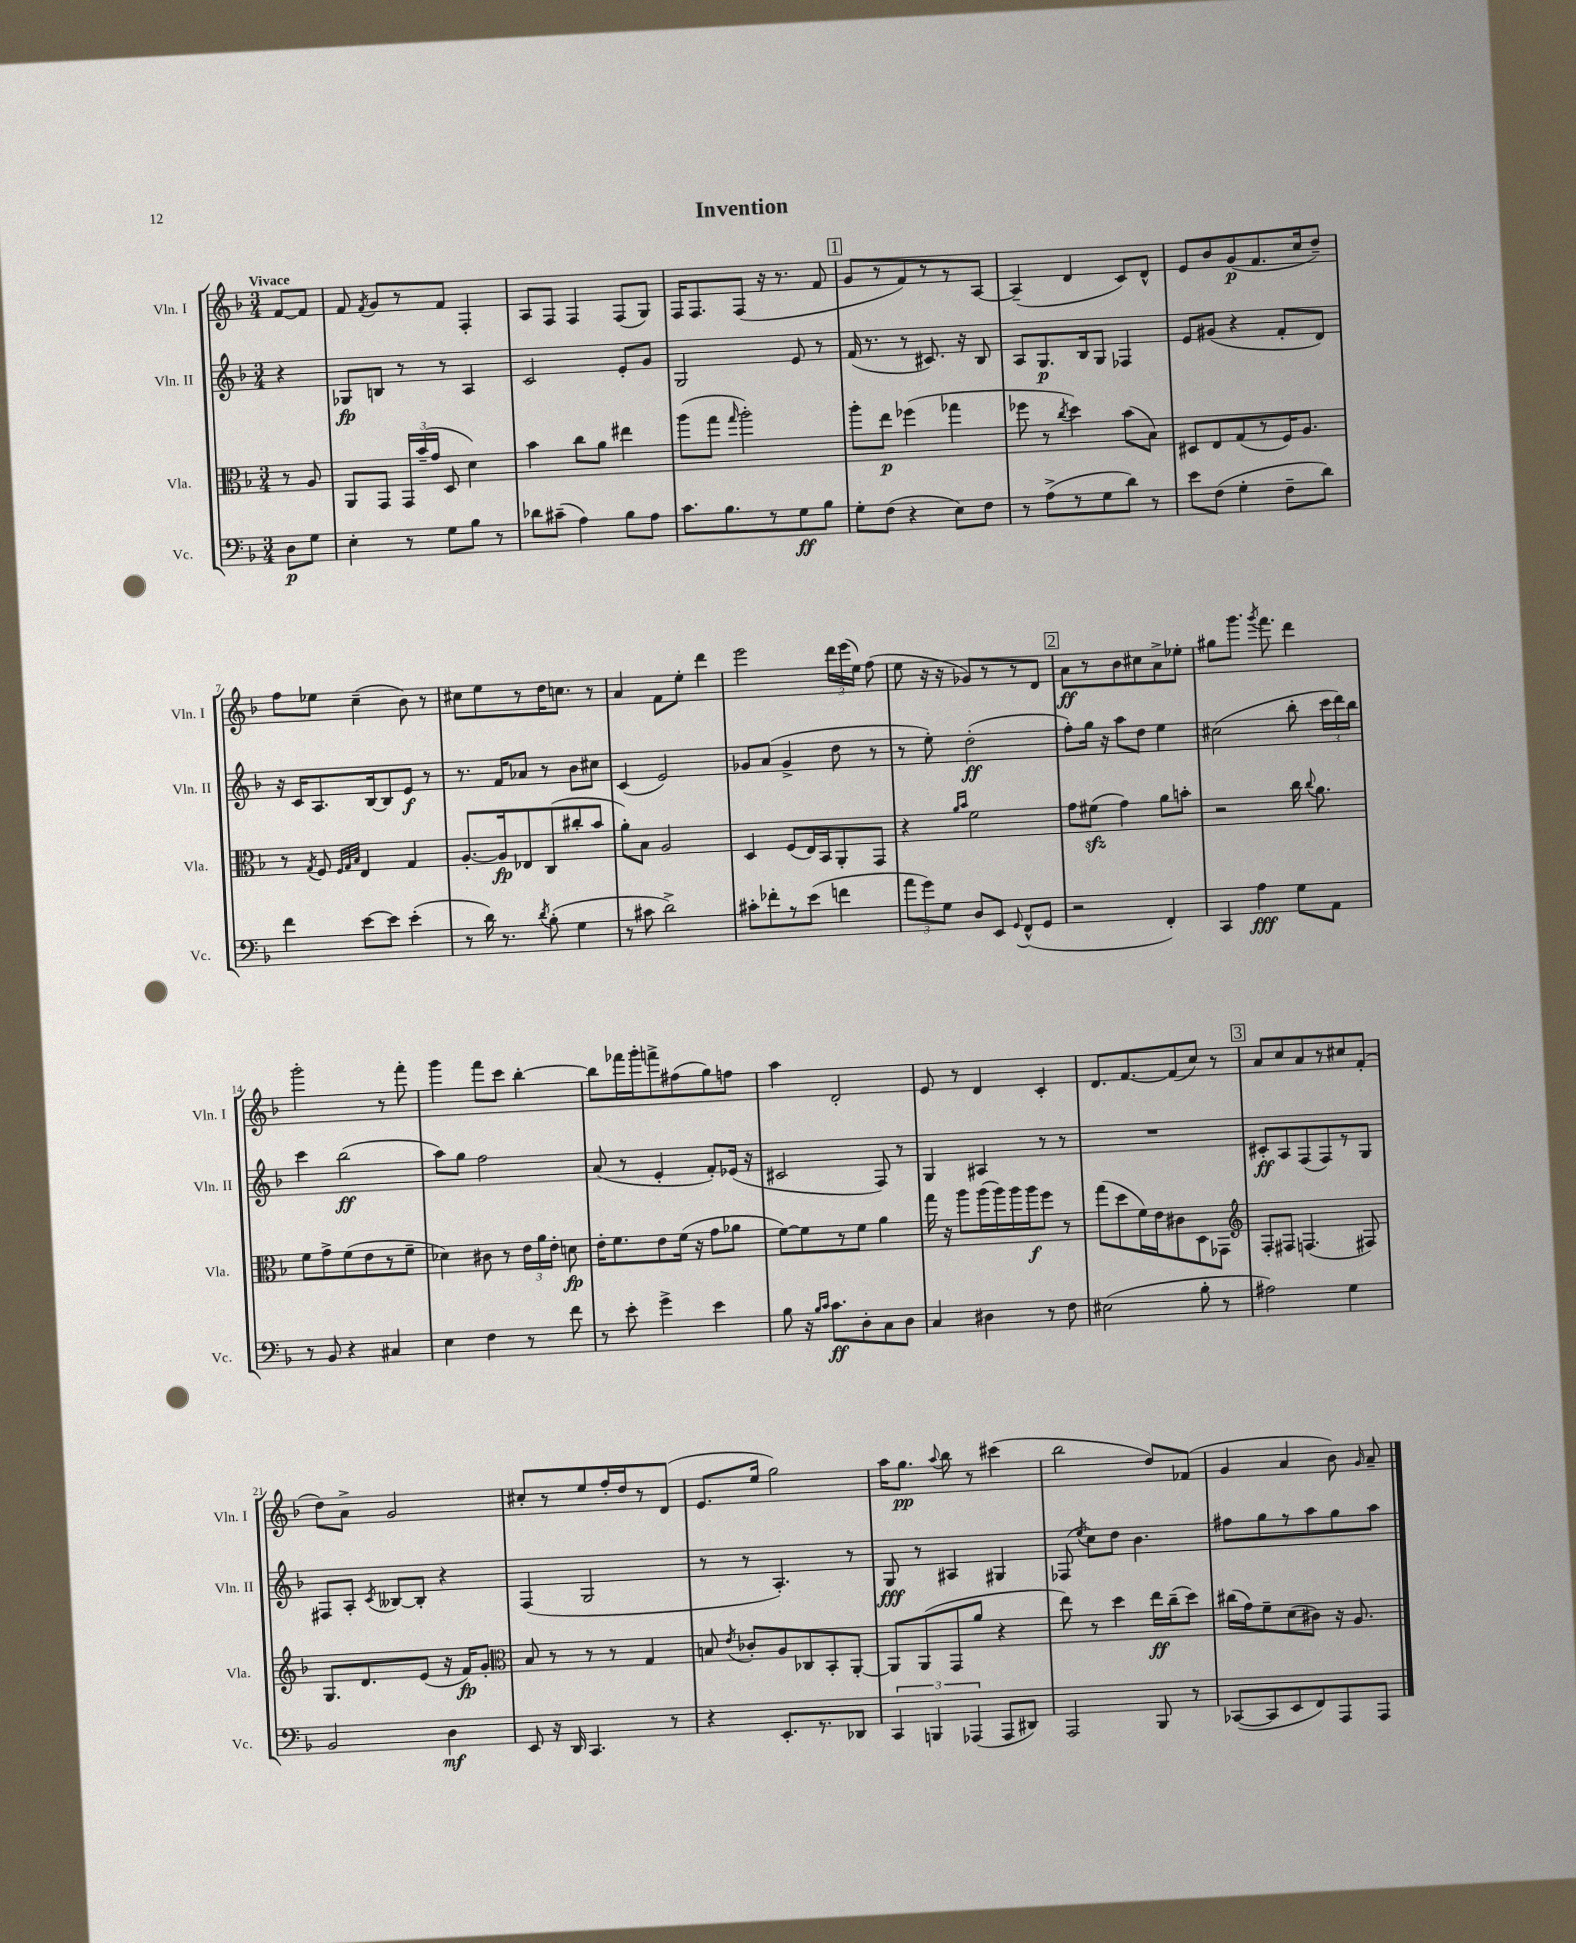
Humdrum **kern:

**kern	**kern	**kern	**kern
*staff4	*staff3	*staff2	*staff1
*clefF4	*clefC3	*clefG2	*clefG2
*k[b-]	*k[b-]	*k[b-]	*k[b-]
*M3/4	*M3/4	*M3/4	*M3/4
8D\L	8r	4r	[8f/L
8G\J	8A/	.	8f/]J
=	=	=	=
4E'\	8AA/L	8G-/L	8f/
.	.	.	8qf/
.	8GG/J	8B/J	8g/L
8r	24GG/LL	8r	8r
.	(24b-~/	.	.
.	24g/JJ	.	.
8G\L	8D/	8r	8f/J
8B-\J	4d\)	4A/	4F'/
8r	.	.	.
=	=	=	=
8d-\L	4b-\	2c/	8A/L
(8c#~\J	.	.	8F/J
4A\)	8cc\L	.	4F/
.	8a\J	.	.
8B-\L	4ee#\	8e'/L	(8F/L
8A\J	.	8g/J	8G/J)
=	=	=	=
8.c\L	(8aa\L	2G/	16F/LK
.	.	.	8.F/
.	8gg\J	.	.
8.B-\	.	.	.
.	16qqgg/	.	.
.	2aa'\)	.	(8F/J
8r	.	.	16r
.	.	.	8.r
8G\	.	8e/	.
8B-\J	.	8r	8f/
=	=	=	=
8G'\L	8aa'\L	(16f/	8g/L
.	.	8.r	.
(8F\J	8ee\J	.	8r
4r	(4ff-\	8r	8f/)
.	.	8.c#/)	8r
8E\L)	4gg-\	.	8r
.	.	16r	.
8F\J	.	8B-/	[8A/J
=	=	=	=
8r	8ff-\	8A/L	(4A~/]
(8A^\L	8r	8.G/	.
.	8qcc/	.	.
8r	4dd\)	.	4d/
.	.	16B-/k	.
8G\	.	8G/J	.
8d\J)	(8b-\L	4F-/	8c/L)
8r	8B-\J)	.	8d^^/J
=	=	=	=
8e\L	8D#/L	8e/L	8e/L
(8F\J	8E/	(8g#/J	8b-/
4G'\	(8G/	4r	(8g/
.	8r	.	8.f/
8F~\L	16F/K)	8f'/L	.
.	8.A/J	.	16cc/k
8d\J)	.	8d/J)	8dd~/J)
=	=	=	=
4f\	8r	16r	8ff\L
.	.	16c/LK	.
.	8qG/	.	.
.	8F/	8.A/	8ee-\J
.	32qqF/LLL	.	.
.	32qqG/	.	.
.	32qqB-/JJJ	.	.
[8e\L	4E/	.	(4cc~\
.	.	[16B-/k	.
8e\]J	.	8B-/]	.
(4e'\	4G/	8e/J	8b-\)
.	.	8r	8r
=	=	=	=
8r	[8.A'/L	8.r	8cc#\L
16d\)	.	.	8ee\
8.r	16A/]k	16f/LK	.
.	8E-/	8a-/J	8r
8qd/	.	.	.
(8B-'\	(8C/	8r	16dd\K
.	.	.	8.cc\J
4G\	8cc#'/	8b-\L	.
.	8b-/J	8cc#\J	8r
=	=	=	=
8r	8a'\L)	(4c/	4a/
8c#\	8B-\J	.	.
2d^\)	2A/	2e/)	8f\L
.	.	.	8ee'\J
.	.	.	4ddd\
=	=	=	=
8c#'\L	4D/	8g-/L	2eee\
8f-'\	.	(8a/J	.
8r	(8F/L	4g-^/	.
(8e\J	16E/L)	.	.
.	16BB-/J	.	.
4f\	8AA'/	8dd\	24ddd\LL
.	.	.	(24eee\
.	.	.	24ee\JJ)
.	8GG/J	8r	(8ff\
=	=	=	=
12a\L	4r	8r	8ee\
12g\)	.	.	.
.	.	8ee'\)	16r
12G\J	.	.	.
.	.	.	16r
.	16qqa/LL	.	.
.	16qqb-/JJ	.	.
8D/L	2f\	(2dd'\	8g-/L)
8EE/J	.	.	8r
8qqGG/	.	.	.
(8FF^^/L	.	.	8r
8GG/J	.	.	8d/J
=	=	=	=
2r	8g\L	8ff'\L)	8a\L
.	(8f#\J	16gg\Jk	8r
.	.	16r	.
.	4g\)	8aa\L	8b-\
.	.	8dd\J	8cc#\
4FF'/)	8a\L	4ee\	8a^\
.	8b'\J	.	8ee-'\J
=	=	=	=
4CC/	2r	(2cc#\	8gg#\L
.	.	.	8.ggg\J
4A\	.	.	.
.	.	.	8qggg/
.	.	.	8.fff\
8G\L	16cc\	8bb-'\	4ddd\
.	8qqcc/	.	.
.	8.a\	.	.
8AA\J	.	24ccc\LL	.
.	.	24ddd\)	.
.	.	24bb-\JJ	.
=	=	=	=
8r	8f\L	4ccc\	2ggg'\
8BB-/	8g^\	.	.
4r	(8f\	(2bb-\	.
.	8e\	.	.
4C#/	8r	.	8r
.	8f~\J	.	8fff'\
=	=	=	=
4E\	4d-\)	8aa\L)	4ggg\
.	.	8gg\J	.
4F\	8c#\	2ff\	8fff\L
.	8r	.	8ccc\J
8r	24e\LL	.	[4bb-'\
.	24a\	.	.
.	24e'\JJ	.	.
8f\	8d\	.	.
=	=	=	=
8r	16e'\LK	(8a/	8bb-\]L
.	8.f\	.	.
8e'\	.	8r	16fff-\L
.	.	.	16ggg'\J
4g^\	8e\	4e'/	8fff^\
.	(16f\Jk	.	(8ff#\
.	16r	.	.
4e\	8g\L	8f'/L)	8gg\)
.	8a-\J	(16e-/Jk	8ff\J
.	.	16r	.
=	=	=	=
8B-\	[8f\L)	2c#/	4aa\
16r	8f\]	.	.
16qqB-/LL	.	.	.
16qqc/JJ	.	.	.
8.c\L	.	.	.
.	8r	.	2d'/
8D'\	8f\J	.	.
8C\	4a\	8F/)	.
8D\J	.	8r	.
=	=	=	=
4C/	16gg\	4G/	8e/
.	16r	.	.
.	8aa\L	.	8r
4D#\	(16aa\L	4A#/	4d/
.	16aa\)	.	.
.	16aa\	.	.
.	16aa\J	.	.
8r	8ff\J	8r	4c'/
8F\	8r	8r	.
=	=	=	=
(2E#\	(8gg\L	2.r	8.d/L
.	8dd\	.	.
.	.	.	[8.f/
.	16f\L)	.	.
.	16e\J	.	.
.	8c#\	.	(8f/]
8B-'\	8D\	.	8cc/J)
8r	8GG-\J	.	8r
=	=	=	=
*	*clefG2	*	*
2A#\)	8F'/L	8c#'/L	8a/L
.	8F#/J	8A/	8cc/
.	(4.F/	(8F/	8a/
.	.	8F/)	8r
4G\	.	8r	8cc#/
.	8F#/)	8G/J	(8f'/J
=	=	=	=
2BB-/	8.G/L	8F#/L	8dd\L)
.	.	8A'/J	8a^\J
.	8.d/	.	.
.	.	8qc/	.
.	.	[8B--/L	2g/
.	(8e/J	8B--'/]J	.
4D\	16r	4r	.
.	16f/LK)	.	.
.	8g'/J	.	.
=	=	=	=
*	*clefC3	*	*
8EE/	8B-/	(4F/	8cc#'/L
16r	8r	.	8r
16DD/	.	.	.
4.CC/	8r	2G/	8ee/
.	8r	.	16ff'/L
.	.	.	16dd/J
.	4G/	.	8r
8r	.	.	(8d/J
=	=	=	=
4r	8B/	8r	8.e/L
.	8qe/	.	.
.	8c-'/L	8r	.
.	.	.	16ee/Jk
8.EE'/L	8A/	4.A'/)	2gg\)
.	8C-/	.	.
8.r	.	.	.
.	8BB-'/	.	.
8DD-/J	[8AA'/J	8r	.
=	=	=	=
6CC/	8AA/]L	8G/	16aa\LK
.	.	.	8.gg\J
.	(8AA/	8r	.
6BBB/	.	.	.
.	.	.	8qqaa/
.	8GG/	4A#/	8bb-\
(6AAA-/	.	.	.
.	8a/J	.	8r
8AAA-/L	4r	4G#/	(4ccc#\
8DD#/J)	.	.	.
=	=	=	=
2AAA/	8ee\)	(8F-/	2bb-\
.	.	8qee/	.
.	8r	8cc\L)	.
.	4dd\	8dd\J	.
.	.	4.b-\	.
8BBB-/	16ee\LL	.	8dd/L)
.	(16cc~\J	.	.
8r	8dd\J)	.	(8f-/J
=	=	=	=
([8CC-/L	(16cc#\LL	8ff#\L	4g/
.	16g\J)	.	.
8CC-/]	8f~\	8gg\	.
8EE/	(8d\	8r	4a/
8FF/)	8c#\J)	8aa\	.
8AAA/	16r	8gg\	8b-\)
.	8.A/	.	.
.	.	.	16qqg/
8AAA/J	.	8aa\J	8a~/
==	==	==	==
*-	*-	*-	*-
